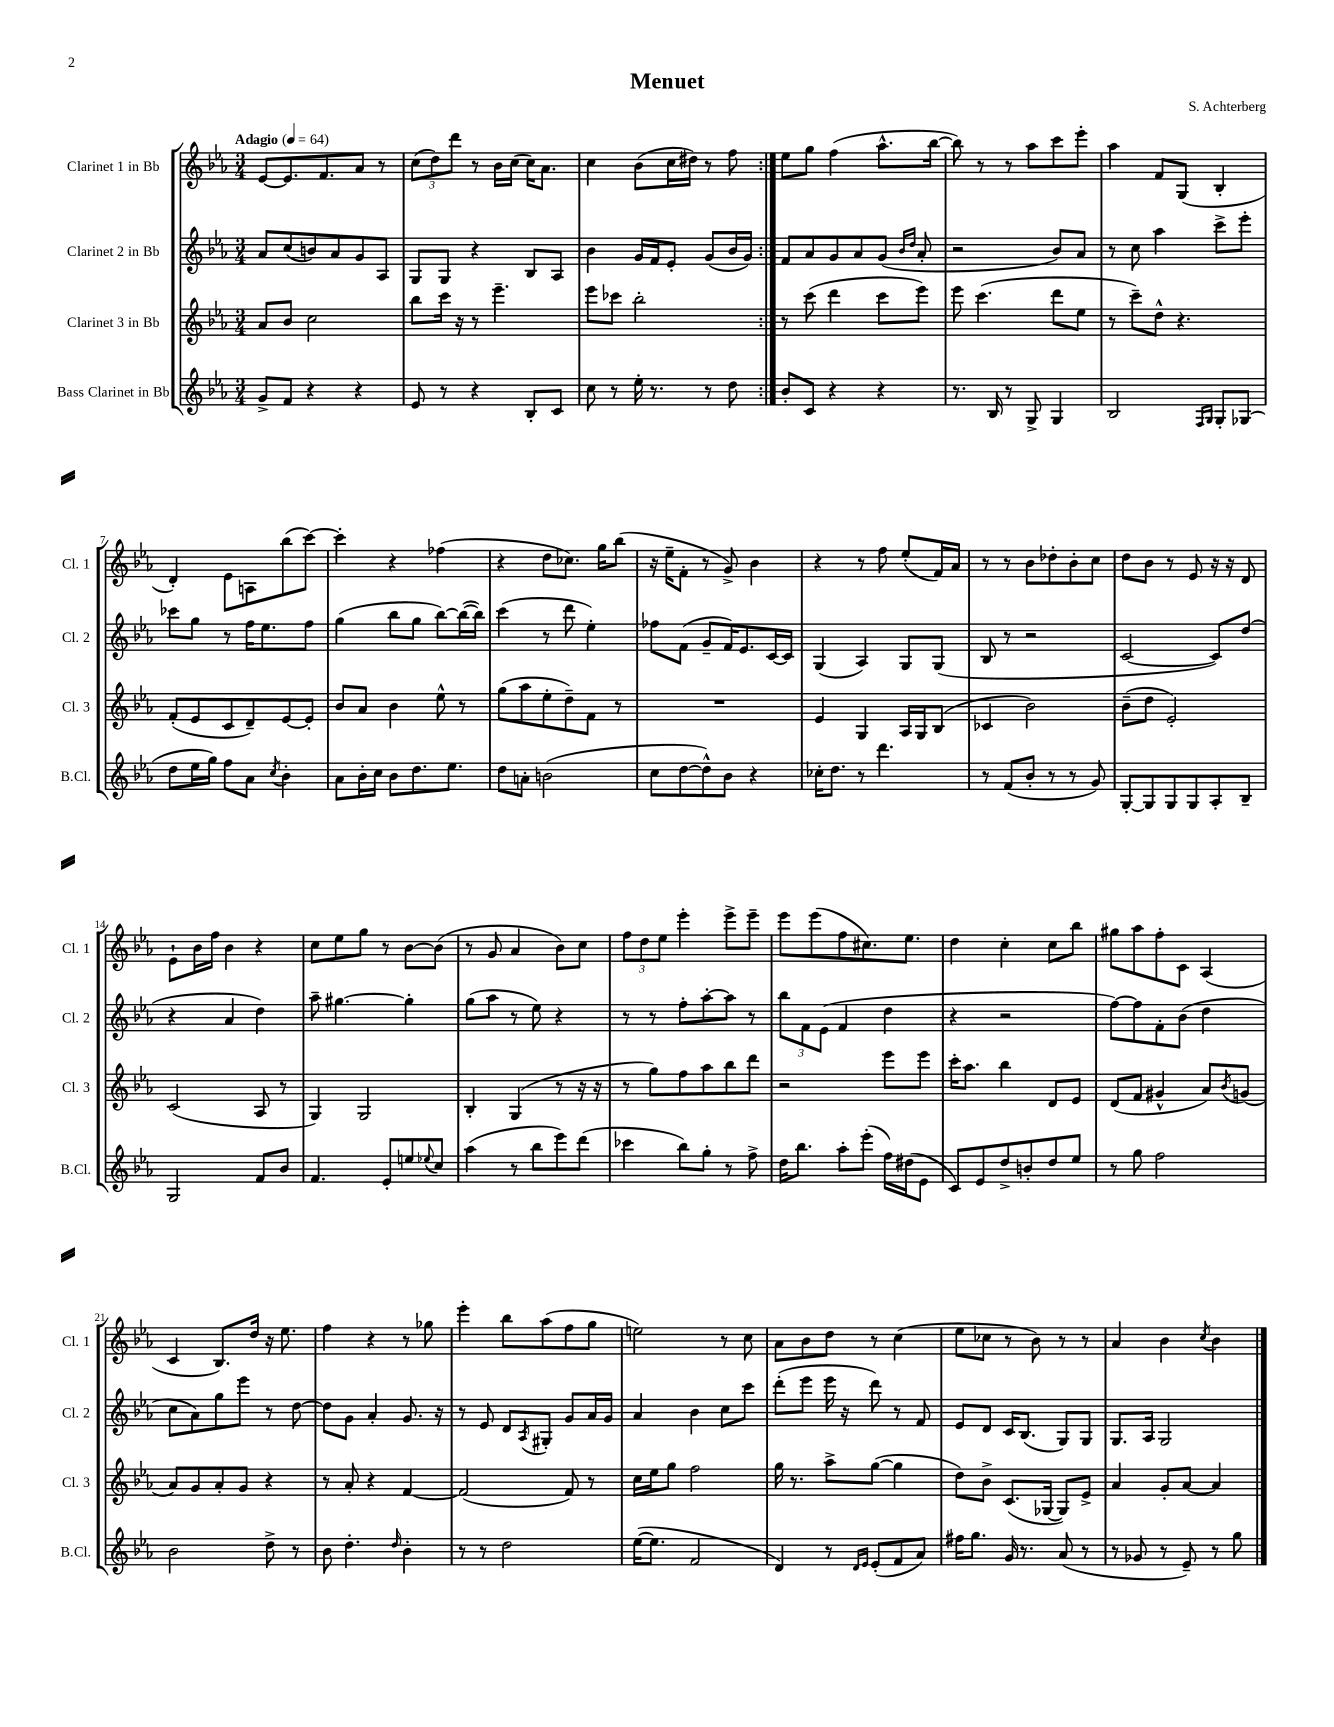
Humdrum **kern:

**kern	**kern	**kern	**kern
*staff4	*staff3	*staff2	*staff1
*clefG2	*clefG2	*clefG2	*clefG2
*k[b-e-a-]	*k[b-e-a-]	*k[b-e-a-]	*k[b-e-a-]
*M3/4	*M3/4	*M3/4	*M3/4
*MM64	*MM64	*MM64	*MM64
8g^	8a-	8a-	[8e-
8f	8b-	(8cc	8.e-]
4r	2cc	8b)	.
.	.	.	8.f
.	.	8a-	.
4r	.	8g	8a-
.	.	8A-	8r
=	=	=	=
8e-	8bb-	8G	(12cc
.	.	.	12dd)
8r	16ccc	8G	.
.	.	.	12ddd
.	16r	.	.
4r	8r	4r	8r
.	4.eee-~	.	16b-
.	.	.	(16cc
8B-'	.	8B-	16cc)
.	.	.	8.a-
8c	.	8A-	.
=	=	=	=
8cc	8eee-	4b-	4cc
8r	8ccc-	.	.
16ee-'	2bb-'	16g	(8b-
8.r	.	16f	.
.	.	8e-'	16cc
.	.	.	16dd#)
8r	.	(8g	8r
8dd	.	16b-	8ff
.	.	16g)	.
=:|!	=:|!	=:|!	=:|!
8b-'	8r	8f	8ee-
8c	(8ccc	8a-	8gg
4r	4ddd	8g	(4ff
.	.	8a-	.
4r	8ccc	(8g	8.aa-^^
.	.	16qqb-	.
.	.	16qqdd	.
.	8eee-)	8a-'	.
.	.	.	[16bb-
=	=	=	=
8.r	8eee-	2r	8bb-])
.	(4.ccc	.	8r
16B-	.	.	.
8r	.	.	8r
8G^	.	.	8aa-
4G	8ddd	8b-)	8ccc
.	8ee-	8a-	8eee-'
=	=	=	=
2B-	8r	8r	4aa-
.	8ccc~)	8cc	.
.	8dd^^	4aa-	8f
.	4.r	.	(8G
16qqF	.	.	.
16qqG	.	.	.
8G'	.	8ccc^	4B-'
(8G-	.	8eee-'	.
=	=	=	=
8dd	(8f'	8ccc-	4d')
16ee-	8e-	8gg	.
16gg)	.	.	.
8ff	8c	8r	8e-
8a-	8d~)	16ff	8A
.	.	8.ee-	.
8qcc	.	.	.
4b-'	[8e-	.	(8bb-
.	8e-']	8ff	[8ccc)
=	=	=	=
8a-	8b-	(4gg	4ccc']
16b-'	8a-	.	.
16cc	.	.	.
8b-	4b-	8bb-	4r
8.dd	.	8gg	.
.	8ee-^^	[8bb-)	(4ff-
8.ee-	.	.	.
.	8r	(16bb-_	.
.	.	16bb-])	.
=	=	=	=
8dd	(8gg	(4ccc	4r
8a'	8aa-	.	.
(2b	8ee-'	8r	8dd
.	8dd~)	8ddd	8.cc-)
.	8f	4ee-')	.
.	.	.	16gg
.	8r	.	(8bb-
=	=	=	=
8cc	2.r	8ff-	16r
.	.	.	16ee-~
[8dd	.	(8f	8f'
8dd^^])	.	8g~	8r
8b-	.	16f)	8g^)
.	.	8.e-	.
4r	.	.	4b-
.	.	[16c	.
.	.	16c]	.
=	=	=	=
16cc-'	4e-	(4G	4r
8.dd	.	.	.
8r	4G	4A-)	8r
4.ddd	.	.	8ff
.	16A-	8G	(8ee-'
.	16G	.	.
.	(8B-	(8G	16f)
.	.	.	16a-
=	=	=	=
8r	4c-	8B-	8r
(8f	.	8r	8r
8b-'	2b-)	2r	8b-
8r	.	.	8dd-'
8r	.	.	8b-'
8g)	.	.	8cc
=	=	=	=
[8G'	(8b-~	[2c	8dd
8G]	8dd	.	8b-
8G	2e-')	.	8r
8G	.	.	8e-
8A-'	.	8c])	16r
.	.	.	16r
8B-~	.	(8dd	8d
=	=	=	=
2G	(2c	4r	8e-`
.	.	.	16b-
.	.	.	16ff
.	.	4a-	4b-
8f	8A-	4dd)	4r
8b-	8r	.	.
=	=	=	=
4.f	4G)	8aa-~	8cc
.	.	[4.gg#	8ee-
.	2G	.	8gg
8e-'	.	.	8r
8ee	.	4gg#']	[8b-
8qqee-	.	.	.
8cc	.	.	(8b-]
=	=	=	=
(4aa-	4B-'	(8gg	8r
.	.	8aa-	8g
8r	(4G	8r	4a-
8bb-	.	8ee-)	.
8eee-)	8r	4r	8b-)
(8ddd	16r	.	8cc
.	16r	.	.
=	=	=	=
4ccc-	8r	8r	12ff
.	.	.	12dd
.	8gg)	8r	.
.	.	.	12ee-
8bb-)	8ff	8ff'	4eee-'
8gg'	8aa-	[8aa-'	.
8r	8bb-	8aa-]	8eee-^
8ff^	8ddd	8r	8eee-~
=	=	=	=
16dd	2r	12bb-	8eee-
8.bb-	.	.	.
.	.	12f	.
.	.	.	(8eee-
.	.	(12e-	.
8aa-'	.	4f	8ff
(8eee-'	.	.	8.cc#)
16ff)	8eee-	4dd	.
(16dd#	.	.	8.ee-
8e-	8eee-	.	.
=	=	=	=
8c)	16ccc'	4r	4dd
.	8.aa-	.	.
8e-	.	.	.
8dd^	4bb-	2r	4cc'
8b'	.	.	.
8dd	8d	.	8cc
8ee-	8e-	.	8bb-
=	=	=	=
8r	(8d	[8ff)	8gg#
8gg	8f	8ff]	8aa-
2ff	4g#^^	8f'	8ff'
.	.	(8b-	8c
.	8a-)	4dd	(4A-
.	8qb-	.	.
.	(8g	.	.
=	=	=	=
2b-	8a-)	8cc	4c
.	8g	8a-)	.
.	8a-'	8gg	8.B-)
.	8g	8eee-	.
.	.	.	16dd
8dd^	4r	8r	16r
.	.	.	8.ee-
8r	.	[8dd	.
=	=	=	=
8b-	8r	8dd]	4ff
4.dd'	8a-'	8g	.
.	4r	4a-'	4r
16qqdd	.	.	.
4b-'	[4f	8.g	8r
.	.	.	8gg-
.	.	16r	.
=	=	=	=
8r	(2f]	8r	4eee-'
8r	.	8e-	.
2dd	.	8d	8bb-
.	.	8qA-	.
.	.	8G#'	(8aa-
.	8f)	8g	8ff
.	8r	16a-	8gg
.	.	16g	.
=	=	=	=
([16ee-	16cc	4a-	2ee)
8.ee-]	16ee-	.	.
.	8gg	.	.
2f	2ff	4b-	.
.	.	8cc	8r
.	.	8ccc	8cc
=	=	=	=
4d)	16gg	(8ddd'	8a-
.	8.r	.	.
.	.	8eee-	8b-
8r	8aa-^	16eee-	8dd
.	.	16r	.
16qqd	.	.	.
16qqe-	.	.	.
(8e-'	([8gg	8ddd)	8r
8f	4gg]	8r	(4cc
8a-)	.	8f	.
=	=	=	=
16ff#	8dd)	8e-	8ee-
8.gg	.	.	.
.	8b-^	8d	8cc-
16g	(8.c	16c	8r
8.r	.	(8.B-	.
.	.	.	8b-)
.	[16G-	.	.
(8a-	8G-])	8G)	8r
8r	8e-^	8G	8r
=	=	=	=
8r	4a-	8.G	4a-
8g-	.	.	.
.	.	16A-	.
8r	8g'	2G	4b-
8e-~)	[8a-	.	.
.	.	.	8qcc
8r	4a-]	.	4b-
8gg	.	.	.
==	==	==	==
*-	*-	*-	*-
